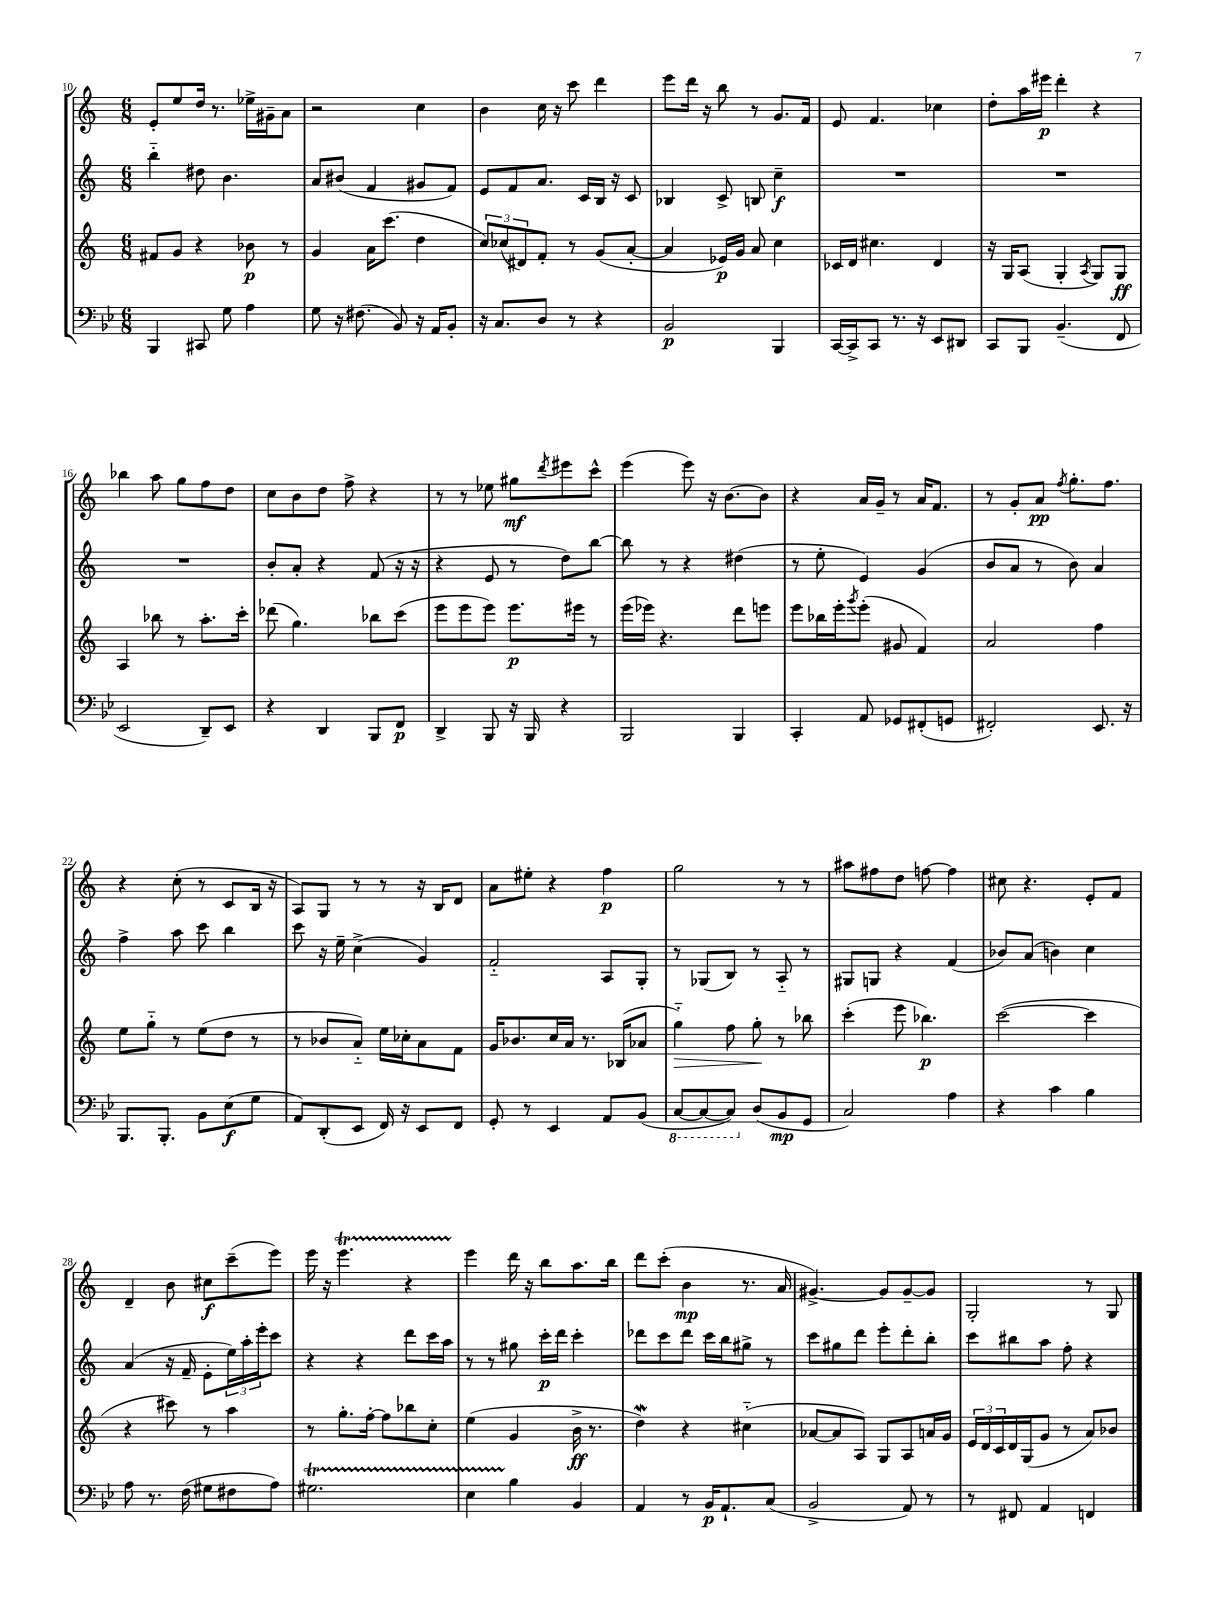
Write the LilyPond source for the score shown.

<<
\new StaffGroup <<
\new Staff = "s0" {
    \clef treble \key c \major \numericTimeSignature \time 6/8
    e'8-. e''8 d''16 r8. ees''16-> gis'16-- a'8 |
    r2 c''4 |
    b'4 c''16 r16 c'''8 d'''4 |
    e'''8 d'''16 r16 b''8 r8 g'8. f'16 |
    e'8 f'4. ces''4 |
    d''8-. a''16 eis'''16\p d'''4-. r4 |
    bes''4 a''8 g''8 f''8 d''8 |
    c''8 b'8 d''8 f''8-> r4 |
    r8 r8 ees''8 gis''8\mf \acciaccatura { d'''8 } eis'''8 c'''8-^ |
    e'''4( e'''8) r16 b'8.~ b'8 |
    r4 a'16 g'16-- r8 a'16 f'8. |
    r8 g'8-. a'8\pp \acciaccatura { f''8 } g''8.-. f''8. |
    r4 c''8-.( r8 c'8 b16 r16 |
    a8) g8 r8 r8 r16 b16 d'8 |
    a'8 eis''8-. r4 f''4\p |
    g''2 r8 r8 |
    ais''8 fis''8 d''8 f''8~ f''4 |
    cis''8 r4. e'8-. f'8 |
    d'4-- b'8 cis''8\f c'''8--( e'''8) |
    e'''16 r16 e'''4.\startTrillSpan r4 |
    e'''4\stopTrillSpan d'''16 r16 b''8 a''8. b''16 |
    d'''8 c'''8-.( b'4\mp r8. a'16 |
    gis'4.~->) gis'8 gis'8~-- gis'8 |
    g2-. r8 g8 \bar "|." |
}
\new Staff = "s1" {
    \clef treble \key c \major \numericTimeSignature \time 6/8
    b''4-_ dis''8 b'4. |
    a'8 bis'8( f'4 gis'8 f'8) |
    e'8 f'8 a'8. c'16 b16 r16 c'8 |
    bes4 c'8-> b8 c''4--\f |
    R2. |
    R2. |
    R2. |
    b'8-. a'8-. r4 f'8( r16 r16 |
    r4 e'8 r8 d''8) b''8~ |
    b''8 r8 r4 dis''4( |
    r8 e''8-. e'4) g'4( |
    b'8 a'8 r8 b'8) a'4 |
    f''4-> a''8 c'''8 b''4 |
    c'''8 r16 e''16-- c''4->( g'4) |
    f'2-_ a8 g8-. |
    r8 ges8( b8) r8 a8-_ r8 |
    gis8 g8 r4 f'4( |
    bes'8) a'8( b'4) c''4 |
    a'4( r16 f'16-- e'8-. \tuplet 3/2 { e''16) a''16-. e'''16-. } c'''8 |
    r4 r4 d'''8 c'''16 a''16 |
    r8 r8 gis''8 c'''16-.\p d'''16 c'''4-. |
    des'''8 c'''8 des'''8 c'''16 b''16 gis''8-> r8 |
    c'''8 gis''8 d'''8 e'''8-. d'''8-. b''8-. |
    c'''8 bis''8 a''8 f''8-. r4 \bar "|." |
}
\new Staff = "s2" {
    \clef treble \key c \major \numericTimeSignature \time 6/8
    fis'8 g'8 r4 bes'8\p r8 |
    g'4 a'16 c'''8.( d''4 |
    \tuplet 3/2 { c''8) ces''8( dis'8) } f'8-. r8 g'8( a'8~-. |
    a'4 ees'16\p) g'16 a'8 c''4 |
    ces'16 d'16 cis''4. d'4 |
    r16 g16 a8( g4-. \acciaccatura { a8 } g8) g8\ff |
    a4 bes''8 r8 a''8.-. c'''16-. |
    des'''8( g''4.) bes''8 c'''8( |
    e'''8 e'''8 e'''8) e'''8.\p eis'''16 r8 |
    e'''16( ees'''16) r4. d'''8 e'''8 |
    e'''8 bes''16 e'''16-. \acciaccatura { g'''8 } e'''8-.( gis'8 f'4) |
    a'2 f''4 |
    e''8 g''8-_ r8 e''8( d''8 r8 |
    r8 bes'8 a'8-_) e''16 ces''16-. a'8 f'8 |
    g'16 bes'8. c''16 a'16 r8. bes16( aes'8 |
    g''4-_\>) f''8 g''8-.\! r8 bes''8 |
    c'''4-.( e'''8 bes''4.\p) |
    c'''2~( c'''4 |
    r4 cis'''8) r8 a''4 |
    r8 g''8.-. f''16~-. f''8 bes''8 c''8-. |
    e''4( g'4 b'16->\ff r8. |
    d''4\mordent) r4 cis''4-_( |
    aes'8~ aes'8 a8) g8 a8 a'16 g'16 |
    \tuplet 3/2 { e'16 d'16 c'16 } d'16 g16( g'8 r8 a'8) bes'8 \bar "|." |
}
\new Staff = "s3" {
    \clef bass \key bes \major \numericTimeSignature \time 6/8
    bes,,4 cis,8 g8 a4 |
    g8 r16 fis8.( bes,8) r16 a,16 bes,8-. |
    r16 c8. d8 r8 r4 |
    bes,2\p bes,,4 |
    c,16~ c,16-> c,8 r8. r16 ees,8 dis,8 |
    c,8 bes,,8 bes,4.--( f,8 |
    ees,2 d,8--) ees,8 |
    r4 d,4 bes,,8 f,8\p |
    d,4-> bes,,8 r16 bes,,16 r4 |
    bes,,2 bes,,4 |
    c,4-. a,8 ges,8 fis,8-.( g,8 |
    fis,2-.) ees,8. r16 |
    bes,,8. bes,,8.-. bes,8 ees8\f( g8 |
    a,8) d,8-.( ees,8 f,16) r16 ees,8 f,8 |
    g,8-. r8 ees,4 a,8 bes,8( |
    \ottava #-1 c,8~ c,8~ c,8) \ottava #0 d8( bes,8\mp g,8 |
    c2) a4 |
    r4 c'4 bes4 |
    a8 r8. f16( gis8 fis8 a8) |
    gis2.\startTrillSpan |
    ees4 bes4\stopTrillSpan bes,4 |
    a,4 r8 bes,16\p a,8.-! c8( |
    bes,2-> a,8) r8 |
    r8 fis,8 a,4 f,4 \bar "|." |
}
>>
>>
\layout { \context { \Score currentBarNumber = #10 } }
